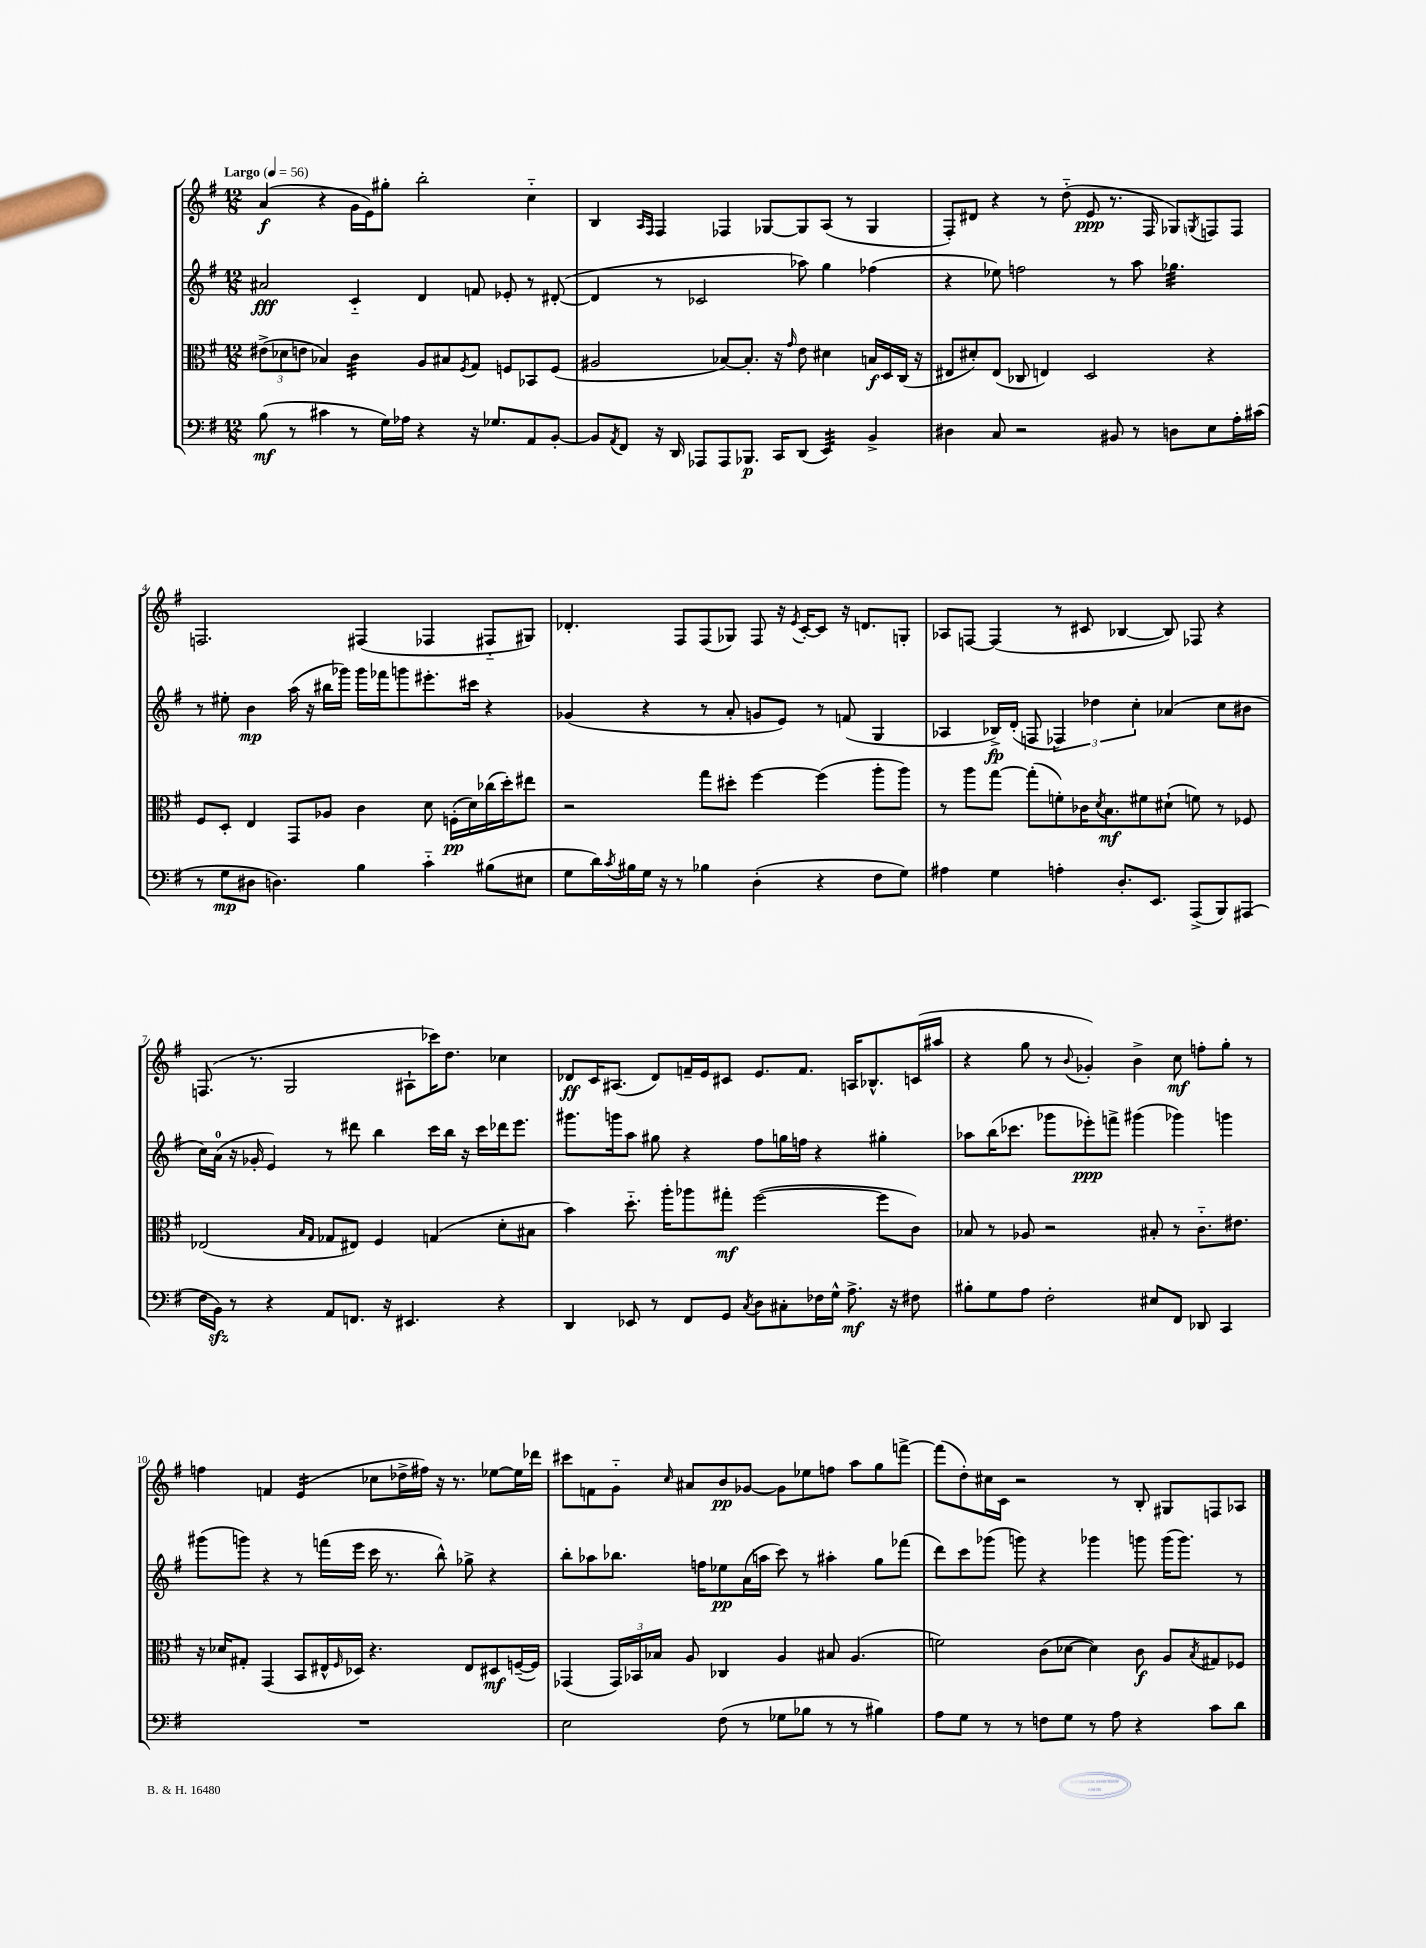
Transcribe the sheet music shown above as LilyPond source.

<<
\new StaffGroup <<
\new Staff = "s0" {
    \clef treble \key g \major \numericTimeSignature \time 12/8 \tempo "Largo" 4 = 56
    a'4\f( r4 g'16 e'16) gis''8-. b''2-. c''4-_ |
    b4 \grace { a16 fis16 } fis4 fes4 ges8~ ges8 a8( r8 ges4 |
    fis8-.) dis'8 r4 r8 d''8-_( e'8\ppp r8. fis16 ges8) \acciaccatura { g8 } f8 f8 |
    f2. fis4( fes4 fis8-_ gis8) |
    des'4.-. fis8 fis8( ges8) fis8 r16 \acciaccatura { e'8 } c'16~-. c'8 r16 d'8. g8-. |
    aes8 f8~ f4( r8 cis'8 bes4~ bes8) fes8 r4 |
    f8.( r8. g2 ais8-! ces'''16) d''8. ces''4 |
    des'8\ff c'16 ais8.( des'8) f'16-- e'16 cis'8 e'8. f'8. a16 bes8.-^ c'16( ais''16 |
    r4 g''8 r8 \appoggiatura { b'8 } ges'4-.) b'4-> c''8\mf f''8-. g''8-. r8 |
    f''4 f'4 e'4:16( ces''8 des''16-> fis''16) r16 r8. ees''8~ ees''16 des'''16 |
    cis'''8 f'8 g'8-_ \grace { c''16 } ais'8 b'8\pp ges'8~ ges'8 ees''8 f''8 a''8 g''8 f'''8~-> |
    f'''8( d''8-.) cis''16 c'16 r2 r8 b8-. gis8 f8 aes8 \bar "|." |
}
\new Staff = "s1" {
    \clef treble \key g \major \numericTimeSignature \time 12/8
    ais'2\fff c'4-_ d'4 f'8 ees'8-. r8 dis'8~-.( |
    dis'4 r8 ces'2 aes''8) g''4 fes''4( |
    r4 ees''8) f''2 r8 a''8 ges''4.:32 |
    r8 eis''8-. b'4\mp a''16( r16 bis''16 ges'''16) ges'''16 fes'''16 g'''8 eis'''8.-. cis'''16 r4 |
    ges'4( r4 r8 a'8-. g'8 e'8) r8 f'8( g4 |
    aes4 bes16->\fp) d'16-.( f8 \tuplet 3/2 { fes4) des''4 c''4-. } aes'4( c''8 bis'8 |
    c''16) a'16-0( r16 ges'16-. e'4) r8 dis'''8 b''4 c'''16 b''16 r16 c'''16 des'''16 e'''8. |
    gis'''8. g'''16 a''8 gis''8 r4 fis''8 g''16 f''16 r4 gis''4-. |
    aes''8 b''16( ces'''8. ges'''8 ees'''8-.\ppp) f'''8-> gis'''4( ges'''4) g'''4 |
    gis'''8( g'''8) r4 r8 f'''16( e'''16 c'''16 r8. b''8-^) ges''8-> r4 |
    b''8-. aes''8 bes''8. f''16 ees''8\pp a'16( a''16 c'''8) r8 ais''4-. g''8 fes'''8( |
    d'''8) c'''8 ges'''8( g'''8) r4 ges'''4 g'''8 g'''16( g'''8.) r8 \bar "|." |
}
\new Staff = "s2" {
    \clef alto \key g \major \numericTimeSignature \time 12/8
    \tuplet 3/2 { eis'8->( des'8 e'8 } bes4) c'4:32 a8 bis8 \acciaccatura { fis8 } g8 f8 bes,8 f8( |
    ais2 bes8~) bes8.-. r16 \grace { g'16 } e'8 dis'4 b16\f d16 c16( r16 |
    eis8 dis'8-.) eis8( ces8 e4) d2 r4 |
    fis8 d8-. e4 g,8 aes8 c'4 d'8 f16-.\pp( d'16) ces''16( d''16-.) eis''8 |
    r2 g''8 dis''8-. fis''4~ fis''4( a''8-. a''8) |
    r8 a''8 g''8~ g''8-.( f'8-.) ces'16 \acciaccatura { d'8 } b8.\mf fis'8 dis'8-!( f'8) r8 fes8 |
    ees2( \grace { b16 g16 } ges8 eis8) fis4 g4( d'8-. bis8 |
    b'4) d''8.-_ a''16-. aes''8 gis''8-.\mf fis''2~( fis''8 c'8) |
    bes8 r8 aes8 r2 bis8-. r8 c'8.-_ eis'8. |
    r16 des'16 gis8-. g,4( b,8 eis16-^ \grace { fis16 } des16) r4. eis8 dis8\mf f16~--( f16) |
    ges,4( \tuplet 3/2 { ges,16) bes,16 bes16 } a8 ces4 a4 bis8 a4.( |
    f'2) c'8( des'8~ des'4) c'8\f a8 \acciaccatura { b8 } gis8 fes8 \bar "|." |
}
\new Staff = "s3" {
    \clef bass \key g \major \numericTimeSignature \time 12/8
    b8\mf( r8 cis'4 r8 g16) aes16 r4 r16 ges8. a,8 b,8~-. |
    b,8 \acciaccatura { a,8 } fis,8 r16 d,16 aes,,8 aes,,8 bes,,8.\p c,16 d,8( e,4:32) b,4-> |
    dis4 c8 r2 bis,8 r8 d8 e8 a16-. cis'16( |
    r8 g8\mp dis8 d4.) b4 c'4-_ bis8( eis8 |
    g8 d'16) \acciaccatura { c'8 } bis16 g16 r16 r8 bes4 d4-.( r4 fis8 g8) |
    ais4 g4 a4-. d8.-. e,8. a,,8->( b,,8) ais,,8( |
    fis16 b,16\sfz) r8 r4 a,8 f,8. r16 eis,4. r4 |
    d,4 ees,8 r8 fis,8 g,8 \acciaccatura { c8 } d8 cis8-. fes16 g16-^ a8.->\mf r16 fis8 |
    bis8-. g8 a8 fis2-. eis8 fis,8 des,8 c,4 |
    R1. |
    e2 fis8( r8 ges8 bes8 r8 r8 bis4) |
    a8 g8 r8 r8 f8 g8 r8 a8 r4 c'8 d'8 \bar "|." |
}
>>
>>
